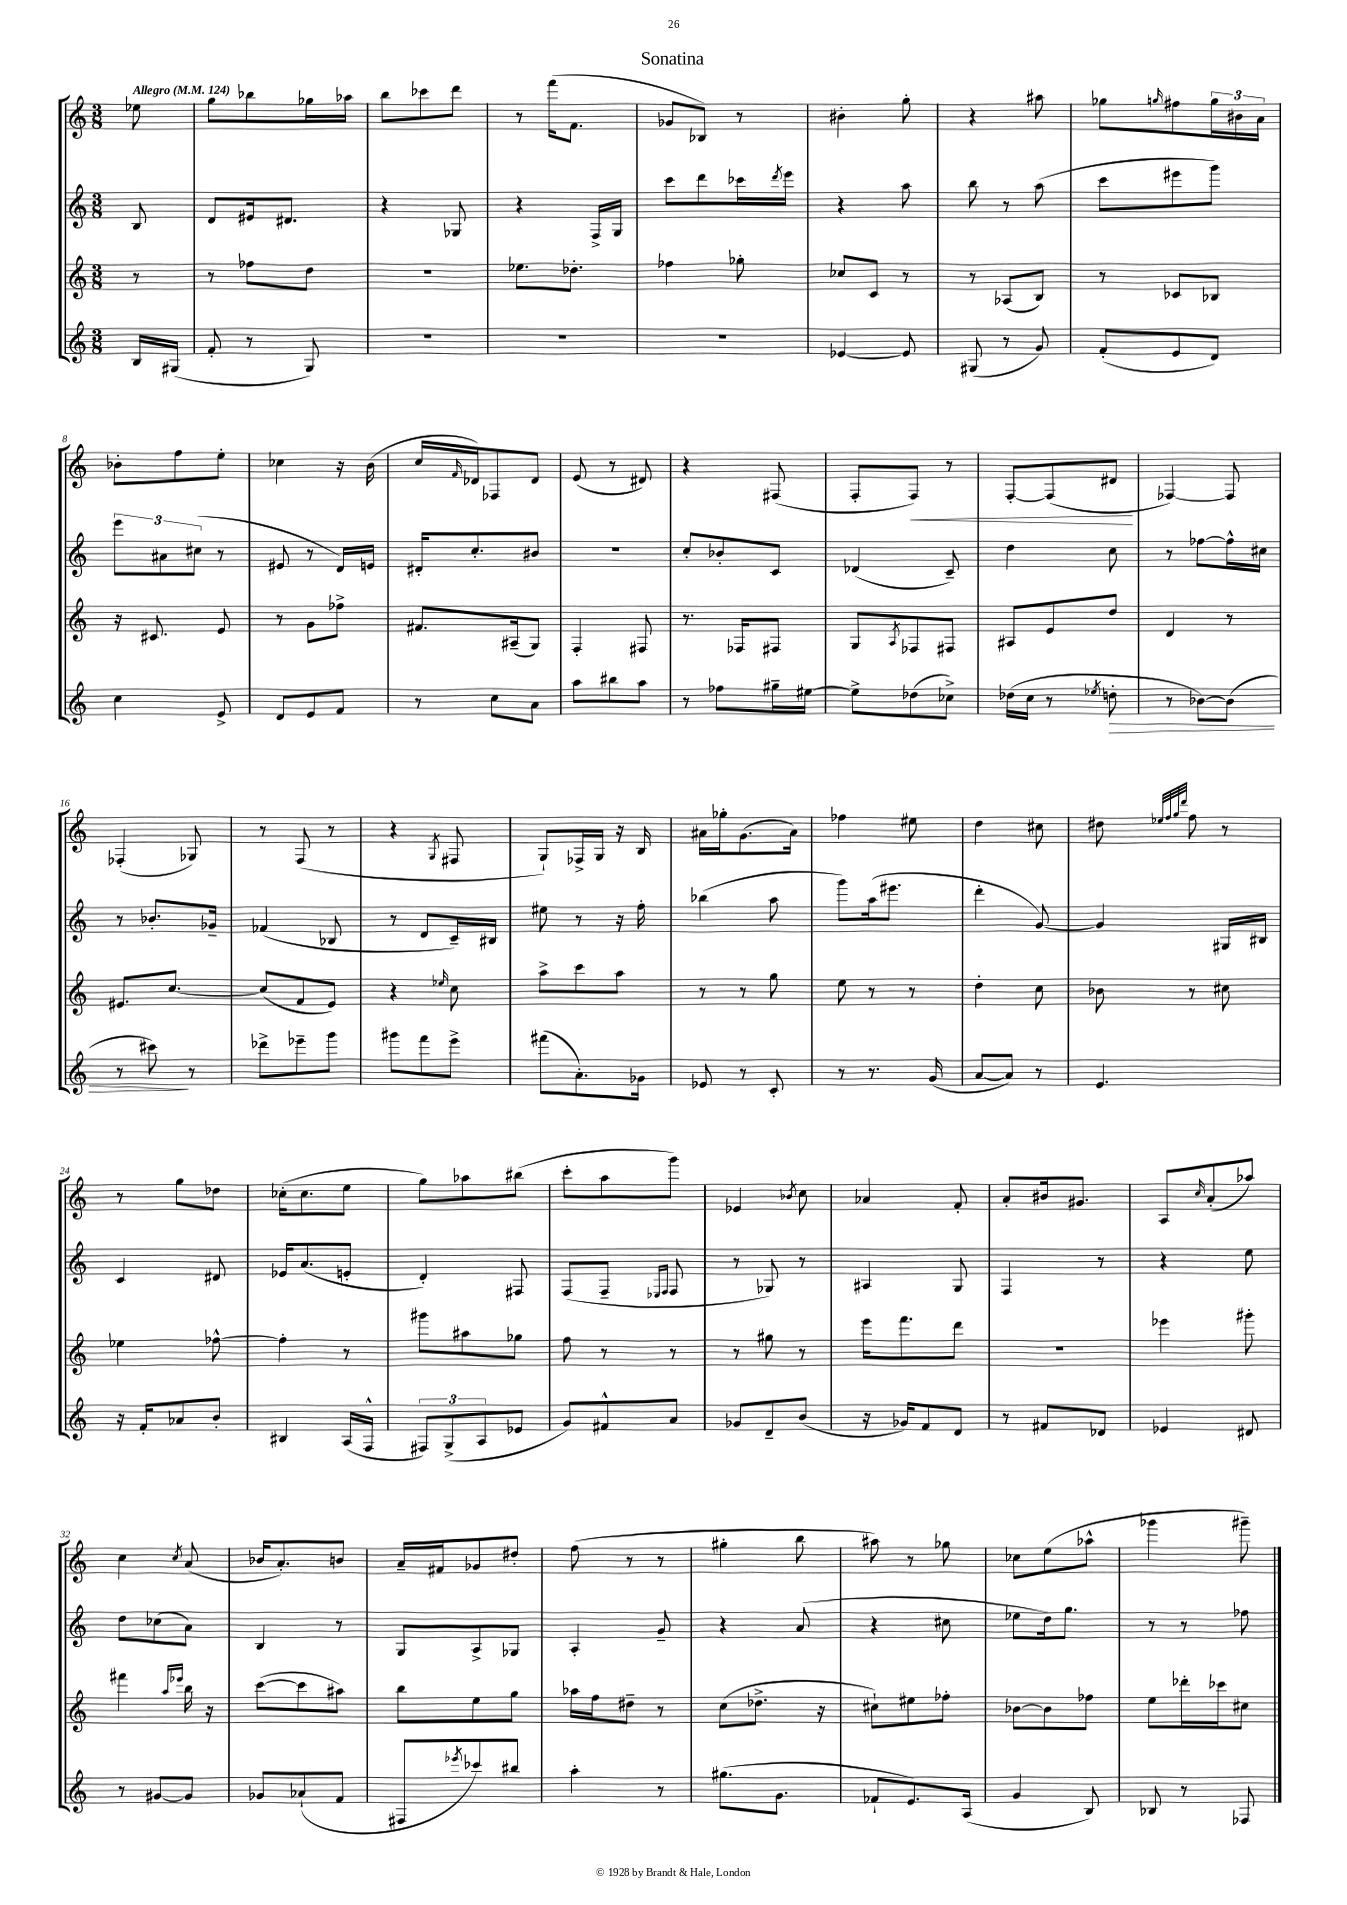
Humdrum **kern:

**kern	**kern	**kern	**kern
*staff4	*staff3	*staff2	*staff1
*clefG2	*clefG2	*clefG2	*clefG2
*k[]	*k[]	*k[]	*k[]
*M3/8	*M3/8	*M3/8	*M3/8
*MM124	*MM124	*MM124	*MM124
16B/LL	8r	8B/	8ee-\
(16G#/JJ	.	.	.
=	=	=	=
8f'/	8r	8d/L	8gg\L
8r	8ff-\L	16e#/k	8bb-\
.	.	8.d#/J	.
8G/)	8dd\J	.	16gg-\L
.	.	.	16aa-\JJ
=	=	=	=
4.r	4.r	4r	8bb\L
.	.	.	8ccc-\
.	.	8G-/	8ddd\J
=	=	=	=
4.r	8.ee-\L	4r	8r
.	.	.	(16fff\LK
.	8.dd-'\J	.	8.f\J
.	.	16F^/LL	.
.	.	16G/JJ	.
=	=	=	=
4.r	4ff-\	8ccc\L	8g-/L
.	.	8ddd\	8B-/J)
.	8gg-'\	16ccc-\L	8r
.	.	8qddd/	.
.	.	16eee\JJ	.
=	=	=	=
[4e-/	8cc-/L	4r	4b#'\
.	8c/J	.	.
8e-/]	8r	8aa\	8gg'\
=	=	=	=
(8G#/	8r	8bb\	4r
8r	(8A-/L	8r	.
8g/)	8B/J)	(8aa\	8aa#\
=	=	=	=
(8f'/L	8r	8ccc\L	8gg-\L
.	.	.	16qqgg/
8e/	8c-/L	8eee#\	8ff#\
8d/J)	8B-/J	8ggg\J)	24gg\L
.	.	.	24b#\
.	.	.	24a\JJ
=	=	=	=
4cc\	16r	12eee\L	8b-'\L
.	8.c#/	.	.
.	.	12a#\	.
.	.	.	8ff\
.	.	(12cc#\J	.
8e^/	8e/	8r	8ee'\J
=	=	=	=
8d/L	8r	8e#/	4cc-\
8e/	8g\L	8r	.
8f/J	8ff-^\J	16d/LL)	16r
.	.	16e/JJ	(16b\
=	=	=	=
8r	8.f#/L	16d#'/LK	16cc/LL
.	.	.	16qqf/
.	.	8.cc'/	16d-/J)
8cc\L	.	.	8F-/
.	(16A#~/k	.	.
8a\J	8G/J)	8b#/J	8d-/J
=	=	=	=
8aa\L	4F'/	4.r	(8e/
8bb#\	.	.	8r
8aa\J	8F#/	.	8d#/)
=	=	=	=
8r	8.r	8cc'/L	4r
8ff-\L	.	8b-'/	.
.	16F-/LK	.	.
16gg#~\L	8F#/J	8c/J	(8F#/
[16ee#\JJ	.	.	.
=	=	=	=
8ee#^\]L	8G/L	(4d-/	8F'/L
.	8qA/	.	.
(8dd-\	8F-/	.	8F/J)
8cc-^\J)	8F#/J	8c~/)	8r
=	=	=	=
(16dd-\LL	8A#/L	4dd\	[8F'/L
16cc\JJ	.	.	.
8r	8e/	.	(8F/]
8qee-/	.	.	.
8dd'\	8dd/J	8cc\	8d#/J
=	=	=	=
8r	4d/	8r	[4F-/)
[8b-\L)	.	[8ff-\L	.
(8b-\]J	8r	16ff-^^\]L	8F-/]
.	.	16cc#\JJ	.
=	=	=	=
8r	8.e#/L	8r	(4F-'/
8ccc#\)	.	8.b-'/L	.
.	[8.cc/J	.	.
8r	.	.	8G-/)
.	.	16g-~/Jk	.
=	=	=	=
8ddd-^\L	(8cc/]L	(4f-/	8r
8eee-~\	8f/	.	(8F/
8ggg\J	8e/J)	8B-/	8r
=	=	=	=
8ggg#\L	4r	8r	4r
8fff\	.	8d/L	.
.	16qqee-/	.	8qG/
8eee^\J	8cc\	16c~/L)	8F#/
.	.	16B#/JJ	.
=	=	=	=
(8fff#\L	8aa^\L	8ee#\	8G`/L)
8.a'\)	8ccc\	8r	16F-^/L
.	.	.	16G/JJ
.	8aa\J	16r	16r
16g-\Jk	.	16ff'\	16B/
=	=	=	=
8e-/	8r	(4bb-\	16a#\LL
.	.	.	16gg-'\J
8r	8r	.	(8.g\
8c'/	8gg\	8aa\	.
.	.	.	16a#\Jk)
=	=	=	=
8r	8ee\	8ggg\L)	4ff-\
8.r	8r	(16aa\k	.
.	.	8.eee#\J	.
.	8r	.	8ee#\
(16g/	.	.	.
=	=	=	=
[8a/L	4dd'\	4ddd'\	4dd\
8a/]J)	.	.	.
8r	8cc\	[8g/)	8cc#\
=	=	=	=
4.e/	8b-\	4g/]	8dd#\
.	.	.	32qqee-/LLL
.	.	.	32qqff/
.	.	.	32qqgg/
.	.	.	32qqddd/JJJ
.	8r	.	8ff\
.	8cc#\	16G#/LL	8r
.	.	16B#/JJ	.
=	=	=	=
16r	4ee-\	4c/	8r
16f'/LK	.	.	.
8a-/	.	.	8gg\L
8b'/J	[8ff-^^\	8d#/	8dd-\J
=	=	=	=
4B#/	4ff-'\]	16e-/LK	(16cc-'\LK
.	.	(8.a/	8.cc-\
(16A/LL	8r	8e'/J	8ee\J
16F^^/JJ	.	.	.
=	=	=	=
12F#/L)	8ggg#\L	4d'/)	8gg\L)
(12G^/	.	.	.
.	8aa#\	.	8aa-\
12A/	.	.	.
8e-/J	8gg-\J	8F#/	(8bb#\J
=	=	=	=
8g/L)	8ff\	(8F/L	8ccc'\L
8f#^^/	8r	8F~/J	8aa\
.	.	16qqE-/LL	.
.	.	16qqF/JJ	.
8a/J	8r	8F/	8ggg\J)
=	=	=	=
8g-/L	8r	8r	4e-/
8d~/	8gg#\	8G-/)	.
.	.	.	8qb-/
(8b/J	8r	8r	8cc\
=	=	=	=
16r	16eee\LK	4A#/	4a-/
16g-/LK)	8.fff\	.	.
8f/	.	.	.
8d/J	8ddd\J	8G/	8f'/
=	=	=	=
8r	4.r	4F/	8a'/L
8f#/L	.	.	16b#/k
.	.	.	8.g#/J
8d-/J	.	8r	.
=	=	=	=
4e-/	4eee-\	4r	8A/L
.	.	.	16qqcc/
.	.	.	(8a'/
8d#/	8ggg#'\	8ee\	8aa-/J)
=	=	=	=
8r	4fff#\	8dd\L	4cc\
[8g#/L	.	(8cc-\	.
.	16qqaa/LL	.	.
.	16qqeee-/JJ	.	8qcc/
8g#/]J	16bb\	8a\J)	(8a/
.	16r	.	.
=	=	=	=
8g-/L	([8ccc\L	4B/	16b-/LK
.	.	.	8.a'/)
(8a-`/	8ccc\]	.	.
8f/J	8aa#\J)	8r	8b/J
=	=	=	=
8F#/L	8bb\L	8G/L	16a~/LL
.	.	.	16f#/J
8qeee-/	.	.	.
8ccc-/)	8ee\	8A^/	8g-/
8bb#/J	8gg\J	8G-/J	8dd#'/J
=	=	=	=
4aa'\	16aa-\LL	4A'/	(8ff\
.	16ff\J	.	.
.	8dd#~\J	.	8r
8r	8r	8g~/	8r
=	=	=	=
(8.gg#\L	(8cc\L	4r	4gg#'\
.	8.dd-^\J	.	.
8.g\J	.	.	.
.	.	(8a/	8bb\
.	16r	.	.
=	=	=	=
8f-`/L	8cc#`\L)	4r	8aa#\)
8.e/)	8ee#\	.	8r
.	8ff-'\J	8cc#\	8gg-\
(16A/Jk	.	.	.
=	=	=	=
4g/	[8b-\L	8ee-\L	8cc-\L
.	8b-\]	16dd\k)	(8ee\
.	.	8.gg\J	.
8B/)	8ff-\J	.	8aa-^^\J
=	=	=	=
8B-/	8ee\L	8r	4ggg-\
8r	16ddd-'\L	8r	.
.	16ccc-\J	.	.
8F-/	8cc#\J	8ff-\	8ggg#~\)
==	==	==	==
*-	*-	*-	*-
